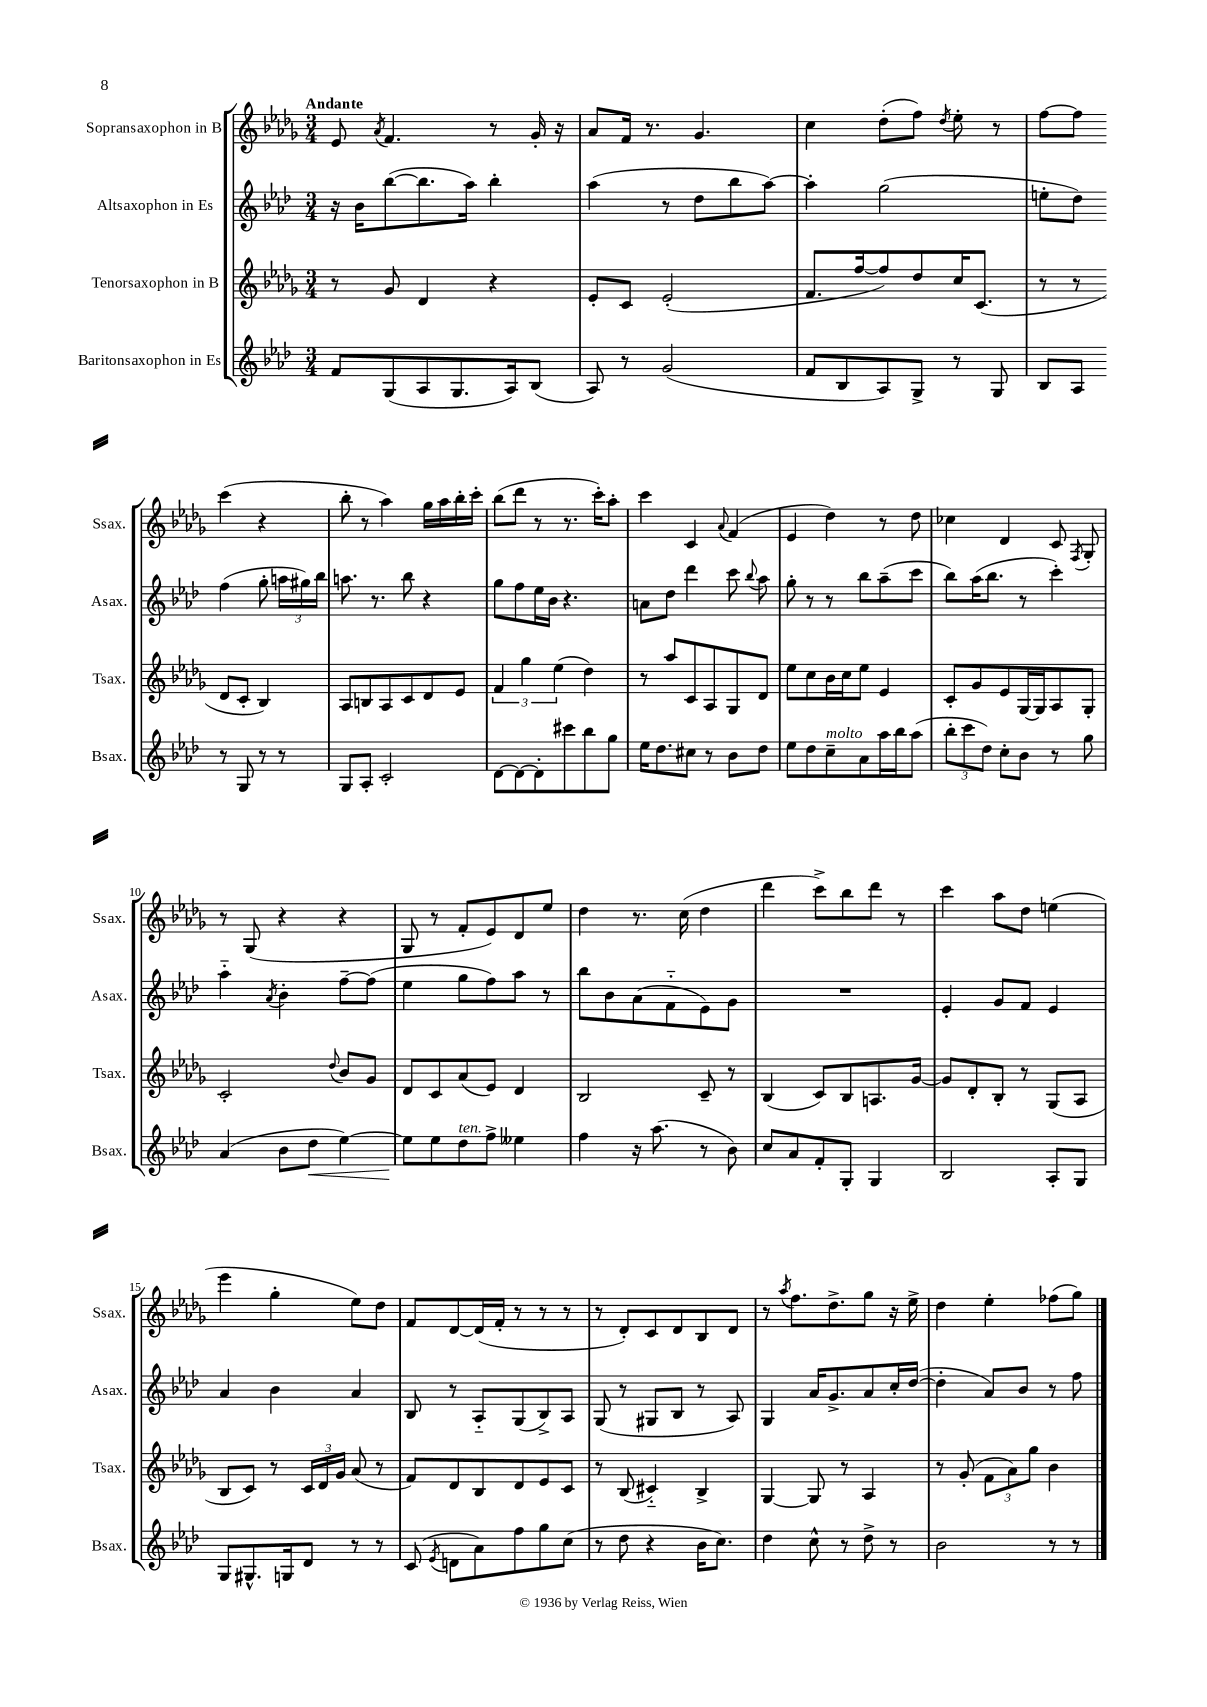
<<
\new StaffGroup <<
\new Staff = "s0" \with { instrumentName = "Sopransaxophon in B" shortInstrumentName = "Ssax." } {
    \clef treble \key des \major \numericTimeSignature \time 3/4 \tempo "Andante"
    \autoBeamOff ees'8 \acciaccatura { aes'8 } f'4. r8 ges'16-. r16 |
    aes'8[ f'16] r8. ges'4. |
    c''4 des''8[-.( f''8]) \acciaccatura { des''8 } ees''8-. r8 |
    f''8[~ f''8] c'''4( r4 |
    bes''8-. r8 aes''4) ges''16[ aes''16 bes''16-. c'''16]-. |
    bes''8[( des'''8] r8 r8. c'''16[-.) aes''8]-. |
    c'''4 c'4 \appoggiatura { aes'8 } f'4( |
    ees'4 des''4) r8 des''8 |
    ces''4 des'4 c'8 \acciaccatura { f8 } ges8-. |
    r8 ges8( r4 r4 |
    ges8 r8 f'8[-. ees'8) des'8 ees''8] |
    des''4 r8. c''16( des''4 |
    des'''4 c'''8[->) bes''8 des'''8] r8 |
    c'''4 aes''8[ des''8] e''4( |
    ees'''4 ges''4-. ees''8[) des''8] |
    f'8[ des'8~ des'16( f'16]-. r8 r8 r8 |
    r8 des'8[-.) c'8 des'8 bes8 des'8] |
    r8 \acciaccatura { aes''8 } f''8.[ des''8.-> ges''8] r16 ees''16-> |
    des''4 ees''4-. fes''8[( ges''8]) \bar "|." |
}
\new Staff = "s1" \with { instrumentName = "Altsaxophon in Es" shortInstrumentName = "Asax." } {
    \clef treble \key aes \major \numericTimeSignature \time 3/4
    \autoBeamOff r16 bes'16[ bes''8~( bes''8. aes''16]) bes''4-. |
    aes''4( r8 des''8[ bes''8 aes''8]~) |
    aes''4-. g''2( |
    e''8[-. des''8]) f''4( g''8-. \tuplet 3/2 { a''16[ gis''16) bes''16] } |
    a''8. r8. bes''8 r4 |
    g''8[ f''8 ees''16 bes'16] r4. |
    a'8[ des''8] des'''4 c'''8 \appoggiatura { bes''8 } aes''8 |
    g''8-. r8 r8 bes''8[ aes''8--( c'''8] |
    bes''8[) aes''16( bes''8.] r8 c'''4-.) |
    aes''4-_ \acciaccatura { aes'8 } bes'4-. f''8[~-- f''8]( |
    ees''4 g''8[ f''8) aes''8] r8 |
    bes''8[ bes'8 aes'8( f'8-_ ees'8) g'8] |
    R2. |
    ees'4-. g'8[ f'8] ees'4 |
    aes'4 bes'4 aes'4 |
    bes8 r8 aes8[-_ g8( bes8->) aes8] |
    g8( r8 gis8[ bes8] r8 aes8) |
    g4 aes'16[ g'8.-> aes'8 c''16-. des''16]~( |
    des''4-. aes'8[) bes'8] r8 f''8 \bar "|." |
}
\new Staff = "s2" \with { instrumentName = "Tenorsaxophon in B" shortInstrumentName = "Tsax." } {
    \clef treble \key des \major \numericTimeSignature \time 3/4
    \autoBeamOff r8 ges'8 des'4 r4 |
    ees'8[-. c'8] ees'2-.( |
    f'8.[ f''16~ f''8) des''8 c''16 c'8.]( |
    r8 r8 des'8[ c'8]-. bes4) |
    aes8[ b8 aes8 c'8 des'8 ees'8] |
    \tuplet 3/2 { f'4 ges''4 ees''4( } des''4) |
    r8 aes''8[ c'8 aes8 ges8 des'8] |
    ees''8[ c''8 bes'16 c''16 ees''8] ees'4 |
    c'8[-. ges'8 ees'8 ges16~ ges16 aes8 ges8]-. |
    c'2-. \appoggiatura { des''8 } bes'8[ ges'8] |
    des'8[ c'8 aes'8( ees'8]) des'4 |
    bes2 c'8-- r8 |
    bes4( c'8[) bes8 a8. ges'16]~ |
    ges'8[ des'8-. bes8]-. r8 ges8[( aes8] |
    bes8[ c'8]) r8 \tuplet 3/2 { c'16[ des'16 ges'16] } aes'8( r8 |
    f'8[) des'8 bes8 des'8 ees'8 c'8] |
    r8 bes8( cis'4-_) bes4-> |
    ges4~ ges8 r8 aes4 |
    r8 ges'8-.( \tuplet 3/2 { f'8[ aes'8) ges''8] } bes'4 \bar "|." |
}
\new Staff = "s3" \with { instrumentName = "Baritonsaxophon in Es" shortInstrumentName = "Bsax." } {
    \clef treble \key aes \major \numericTimeSignature \time 3/4
    \autoBeamOff f'8[ g8( aes8 g8. aes16) bes8]( |
    aes8) r8 g'2( |
    f'8[ bes8 aes8) g8]-> r8 g8 |
    bes8[ aes8] r8 g8 r8 r8 |
    g8[ aes8]-. c'2-. |
    des'8[~ des'8~ des'8-. cis'''8 bes''8 g''8] |
    ees''16[ des''8. cis''8] r8 bes'8[ des''8] |
    ees''8[ des''8 c''8--^\markup { \italic "molto" } aes'8 aes''16 bes''16 aes''8]( |
    \tuplet 3/2 { bes''8[-. c'''8 des''8]) } c''8[-. bes'8] r8 g''8 |
    aes'4( bes'8[ des''8]\< ees''4~) |
    ees''8[\! ees''8 des''8^\markup { \italic "ten." } f''8]-> eeses''4 |
    f''4 r16 aes''8.( r8 bes'8) |
    c''8[ aes'8 f'8-. g8]-. g4 |
    bes2 aes8[-. g8] |
    g8[ gis8.-^ g16 des'8] r8 r8 |
    c'8( \acciaccatura { ees'8 } d'8[ aes'8) f''8 g''8 c''8]( |
    r8 des''8 r4 bes'16[ c''8.]) |
    des''4 c''8-^ r8 des''8-> r8 |
    bes'2 r8 r8 \bar "|." |
}
>>
>>
